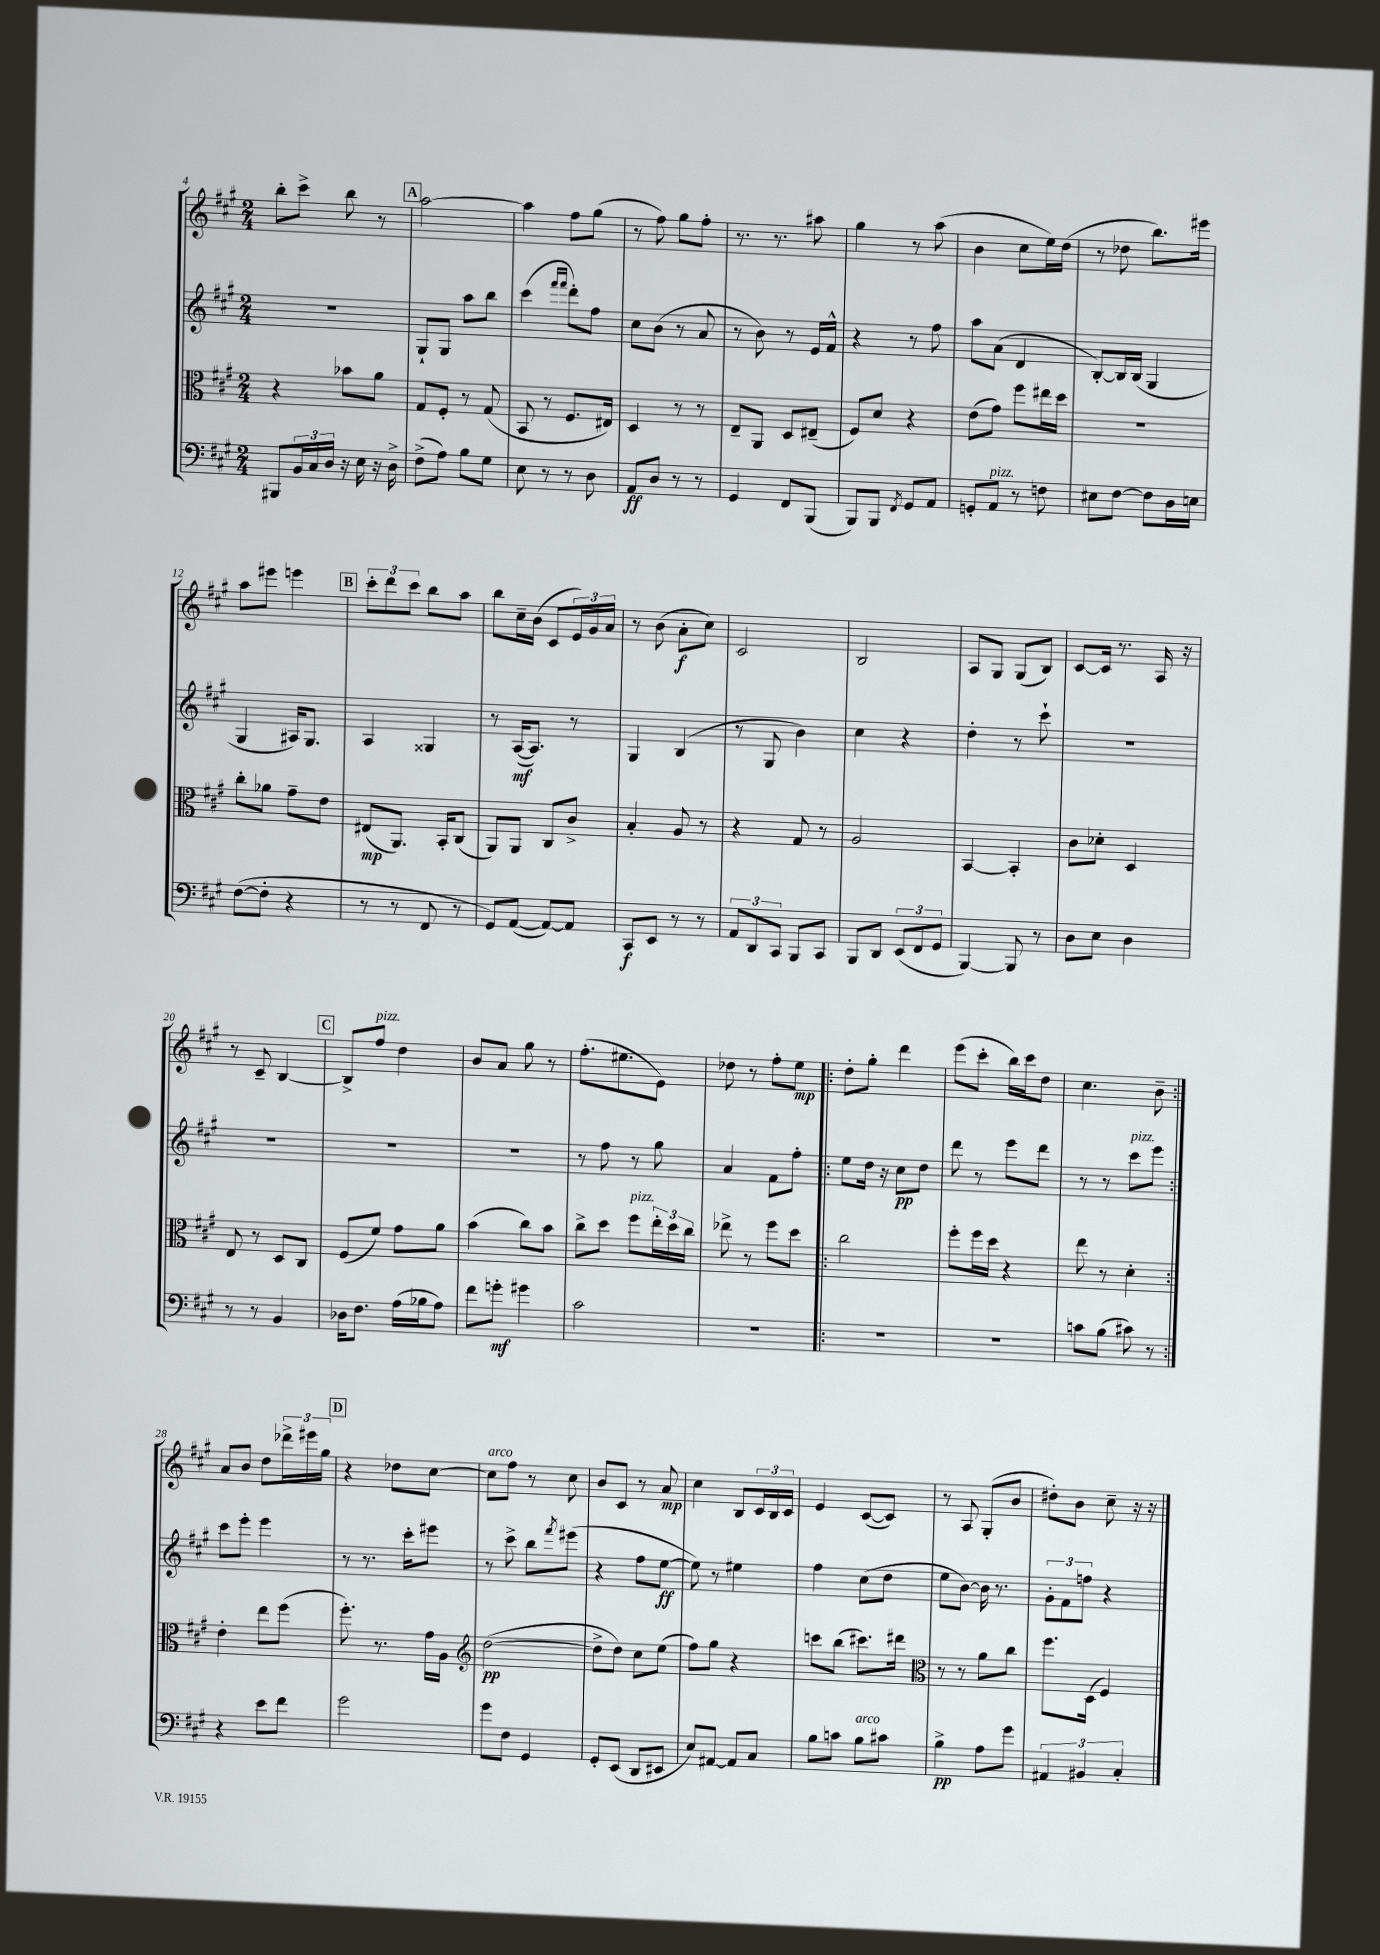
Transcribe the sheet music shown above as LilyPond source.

<<
\new StaffGroup <<
\new Staff = "s0" {
    \clef treble \key a \major \numericTimeSignature \time 2/4
    b''8-. cis'''8-> b''8 r8 |
    \mark \markup { \box "A" } a''2~ |
    a''4 fis''8 gis''8( |
    r8 fis''8) gis''8 fis''8-. |
    r8. r8. ais''8 |
    gis''4 r8 a''8( |
    b'4 cis''8 e''16) d''16( |
    r8 des''8 b''8.) eis'''16 |
    a''8 eis'''8 e'''4 |
    \mark \markup { \box "B" } \tuplet 3/2 { cis'''8-. d'''8 cis'''8 } b''8 a''8 |
    b''8 cis''16-- b'16( cis'8 \tuplet 3/2 { e'16) gis'16 a'16 } |
    r8 b'8( a'8-.\f cis''8) |
    cis'2 |
    b2 |
    a8 gis8 gis8( b8) |
    cis'8~ cis'16 r8. a16 r16 |
    r8 cis'8-- b4~ |
    \mark \markup { \box "C" } b8-> fis''8^\markup { \italic "pizz." } d''4 |
    b'8 a'8 gis''8 r8 |
    fis''8.-.( eis''8. e'8) |
    des''8 r8 fis''8-. e''8\mp |
    \repeat volta 2 { d''8-. gis''8-. d'''4 |
    e'''8( cis'''8-. b''16) cis'''16 d''8 |
    cis''4. b'8-- | }
    a'8 b'8 d''8 \tuplet 3/2 { des'''16-> eis'''16 gis''16 } |
    \mark \markup { \box "D" } r4 des''8 cis''8~ |
    cis''8^\markup { \italic "arco" } fis''8 r8 cis''8 |
    b'8 cis'8 r8 a'8\mp |
    cis''4 b8 \tuplet 3/2 { cis'16 b16 cis'16 } |
    e'4 cis'8~( cis'8) |
    r8 a8 gis8-.( b'8 |
    dis''8-.) b'8 cis''8-- r16 r16 \bar "|." |
}
\new Staff = "s1" {
    \clef treble \key a \major \numericTimeSignature \time 2/4
    r2 |
    \mark \markup { \box "A" } gis8-! gis8 a''8 b''8 |
    cis'''4( \grace { fis'''16 fis'''16 } d'''8-.) fis''8 |
    cis''8 b'8( r8 a'8 |
    r8 b'8) r8 e'16 fis'16-^ |
    r4 r8 fis''8 |
    a''8 a'8( d'4 |
    b8~-.) b16 b16( gis4 |
    gis4 ais16) gis8. |
    \mark \markup { \box "B" } a4 gisis4 |
    r8 a16~\mf( a8.) r8 |
    gis4 b4( |
    r8 gis8 b'4) |
    cis''4 r4 |
    d''4-. r8 cis'''8-! |
    R2 |
    R2 |
    \mark \markup { \box "C" } R2 |
    R2 |
    r8 fis''8 r8 gis''8 |
    a'4 fis'8 fis''8-. |
    \repeat volta 2 { e''8 d''16 r16 cis''8\pp d''8 |
    d'''8 r8 e'''8 d'''8 |
    r8 r8 cis'''8^\markup { \italic "pizz." } e'''8 | }
    cis'''8 e'''8-. e'''4 |
    \mark \markup { \box "D" } r8 r8. cis'''16-. eis'''8 |
    r8 cis'''8-> b''8 \acciaccatura { fis'''8 } eis'''8( |
    r4 fis''8 e''8~\ff |
    e''8) r8 eis''4 |
    fis''4 cis''8( d''8 |
    e''8 b'8~) b'16 r8. |
    \tuplet 3/2 { gis'8-. fis'8 f''8 } r4 \bar "|." |
}
\new Staff = "s2" {
    \clef alto \key a \major \numericTimeSignature \time 2/4
    r4 bes'8 a'8 |
    \mark \markup { \box "A" } gis8 fis8-. r8 gis8( |
    b,8 r8 fis8. eis16) |
    d4 r8 r8 |
    e8-- a,8 d8 eis8--( |
    fis8) d'8 r4 |
    e'8( gis'8) fis''8 eis''16 d''16 |
    r2 |
    cis''8-. aes'8 gis'8-- e'8 |
    \mark \markup { \box "B" } eis8\mp( a,8.) b,16-. cis8( |
    a,8) a,8 cis8 cis'8-> |
    b4-. a8 r8 |
    r4 gis8 r8 |
    a2 |
    b,4~ b,4-. |
    cis'8 des'8-. d4 |
    e8 r8 d8 cis8 |
    \mark \markup { \box "C" } fis8( fis'8) gis'8 a'8 |
    b'4( cis''8) b'8 |
    cis''8-> d''8 fis''8^\markup { \italic "pizz." } \tuplet 3/2 { e''16-. d''16 cis''16 } |
    ees''8-> r8 fis''8 d''8 |
    \repeat volta 2 { cis''2 |
    fis''8-. fis''16 d''16 r4 |
    e''8 r8 d'4-. | }
    e'4-. e''8 fis''8( |
    \mark \markup { \box "D" } fis''8.-.) r8. gis'16 a16 |
    \clef treble d''2~\pp( |
    d''8-> d''8) cis''8 e''8( |
    fis''8) gis''8 r4 |
    c'''8 b''8( cis'''8.) dis'''16 |
    \clef alto r8 r8 a'8 cis''8 |
    fis''8. d16( fis4) \bar "|." |
}
\new Staff = "s3" {
    \clef bass \key a \major \numericTimeSignature \time 2/4
    bis,,8 \tuplet 3/2 { b,16 cis16 d16 } r16 e16 r16 d16-> |
    \mark \markup { \box "A" } fis8->( a8) b8 gis8 |
    e8 r8 r8 d8 |
    a,8\ff d8 r8 r8 |
    gis,4 fis,8 b,,8( |
    b,,8) b,,8 \acciaccatura { fis,8 } gis,8 a,8 |
    g,8-. a,8^\markup { \italic "pizz." } r8 f8 |
    eis8 fis8~ fis8 d16 e16 |
    fis8~( fis8-. r4 |
    \mark \markup { \box "B" } r8 r8 fis,8 r8 |
    gis,8) a,8~( a,8~) a,8 |
    cis,8\f e,8 r8 r8 |
    \tuplet 3/2 { a,8 d,8 cis,8 } b,,8 cis,8 |
    b,,8 d,8 \tuplet 3/2 { e,8( fis,8 gis,8 } |
    b,,4~) b,,8 r8 |
    d8 e8 d4 |
    r8 r8 b,4 |
    \mark \markup { \box "C" } des16 fis8. a16( bes16 a8) |
    fis'8 g'8-.\mf gis'4 |
    cis'2 |
    R2 |
    \repeat volta 2 { R2 |
    R2 |
    c'8 b8( cis'8) r8 | }
    r4 e'8 fis'8 |
    \mark \markup { \box "D" } gis'2 |
    gis'8 fis8 gis,4 |
    gis,8-. e,8( d,8 eis,8 |
    e8) ais,8~ ais,8 cis8 |
    b8 c'8 b8^\markup { \italic "arco" } cis'8 |
    b4->\pp a8 gis'8 |
    \tuplet 3/2 { ais,4 bis,4 cis4-. } \bar "|." |
}
>>
>>
\layout { \context { \Score currentBarNumber = #4 } }
